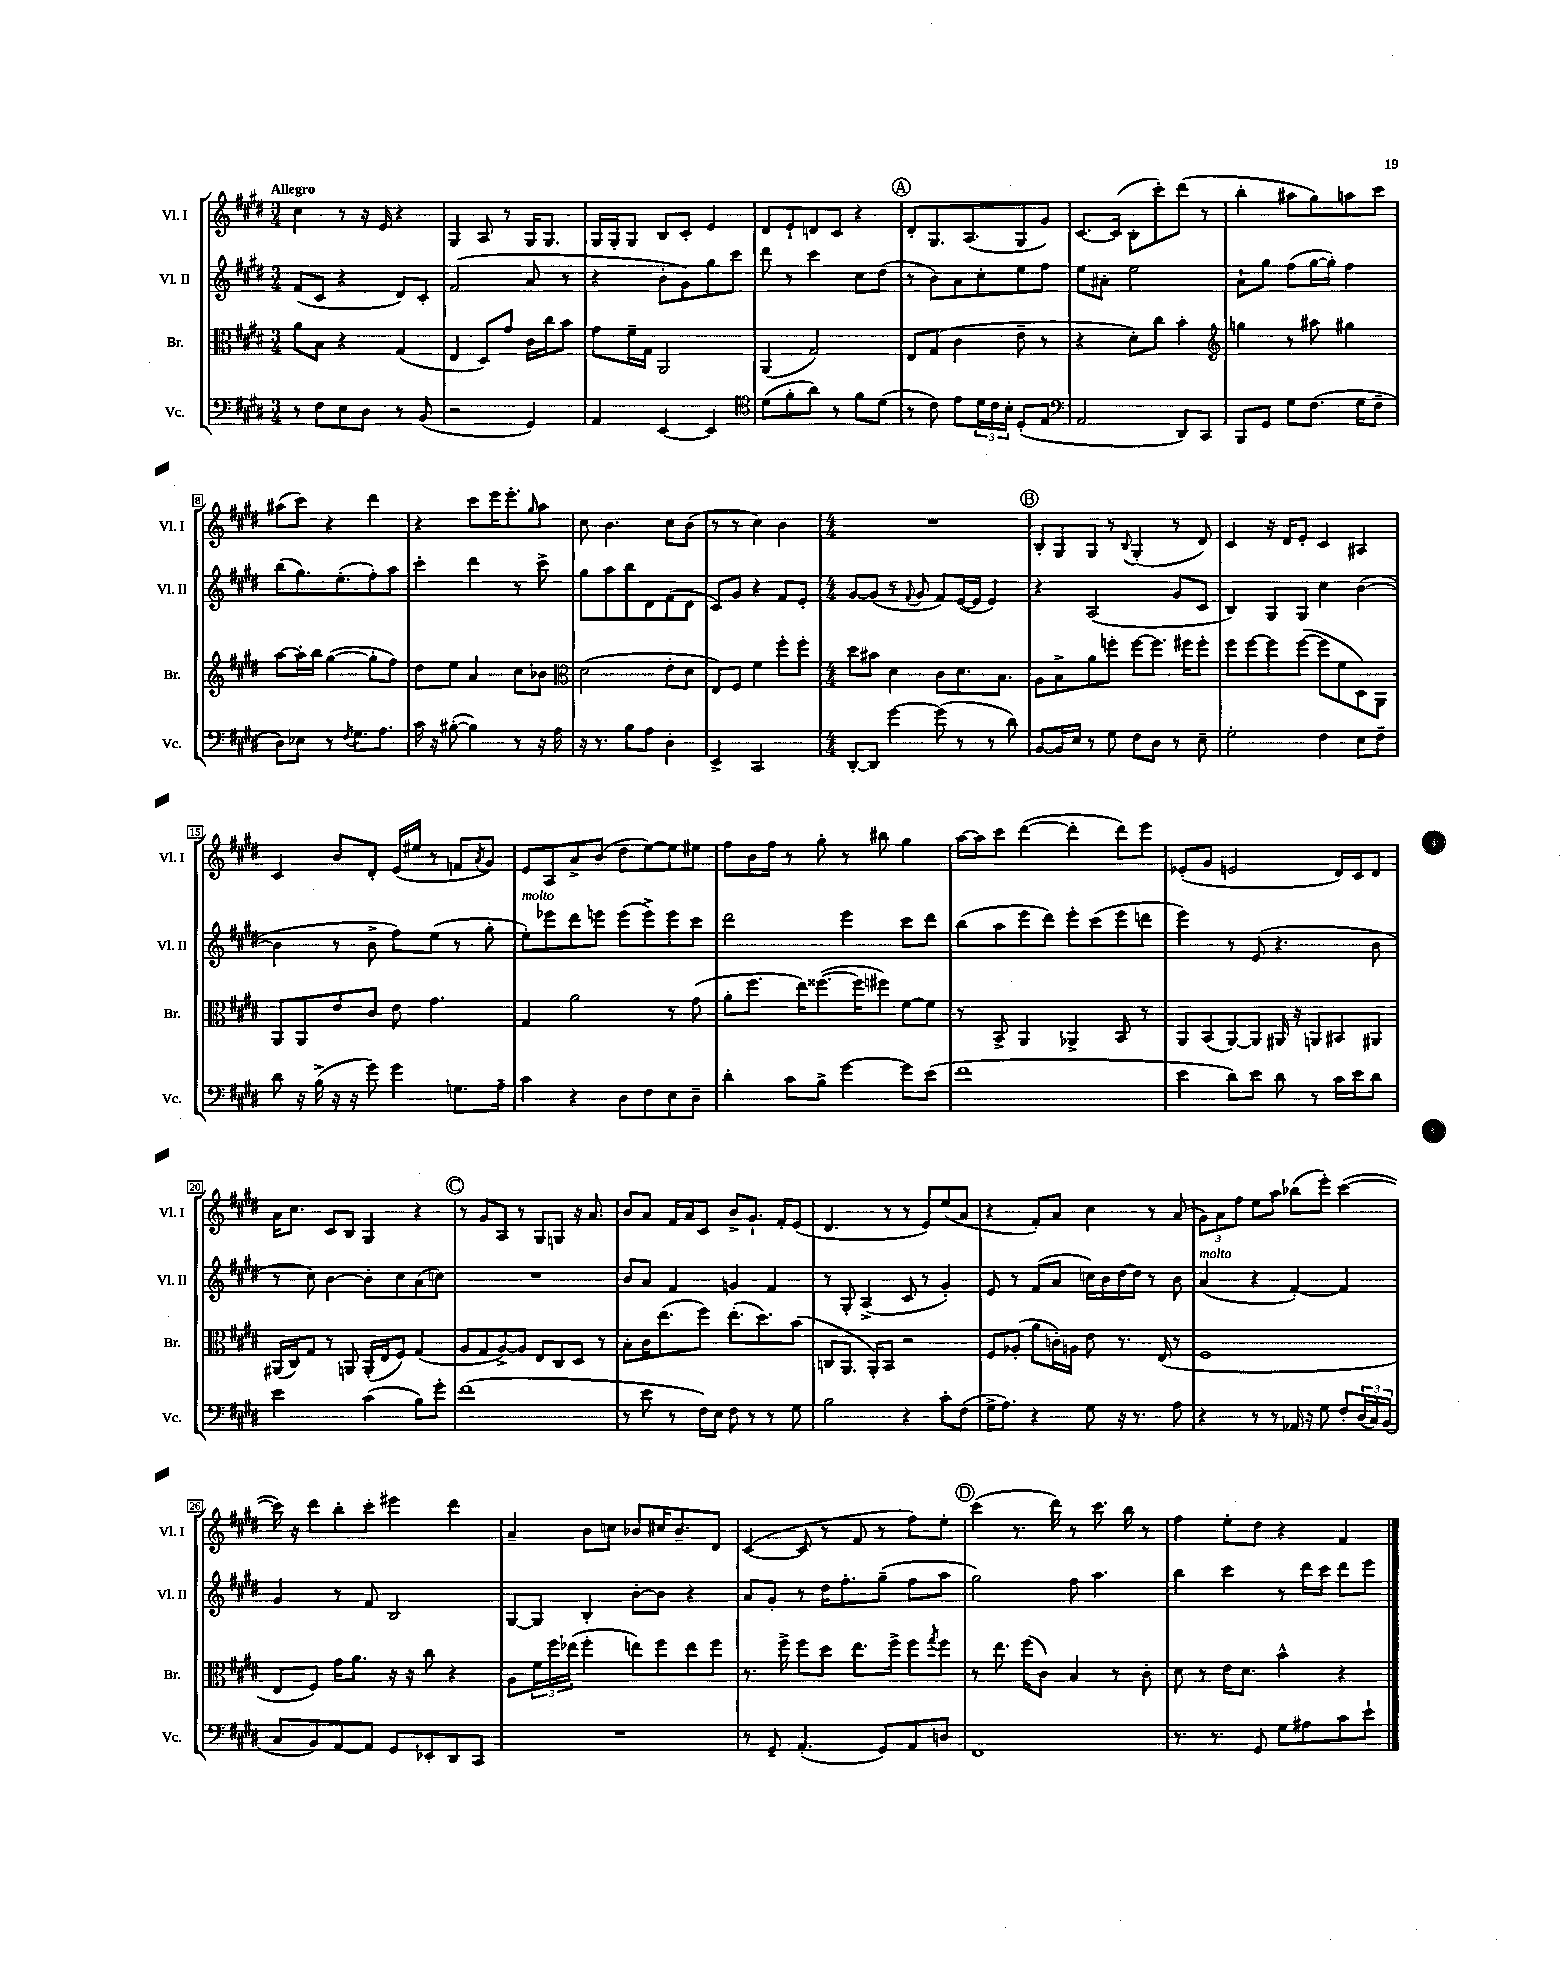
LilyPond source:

<<
\new StaffGroup <<
\new Staff = "s0" \with { instrumentName = "Vl. I" shortInstrumentName = "Vl. I" } {
    \clef treble \key e \major \numericTimeSignature \time 3/4 \tempo "Allegro"
    cis''4 r8 r16 e'16 r4 |
    gis4 a8 r8 gis16 gis8. |
    gis16 gis16-. gis8 b8 cis'8-. e'4 |
    dis'8 e'8-! d'8 cis'8 r4 |
    \mark \markup { \circle "A" } dis'8-. gis8. a8.( gis8 gis'8) |
    cis'8.~ cis'16( b8-. cis'''8-.) dis'''8( r8 |
    b''4-. ais''8 gis''8) a''8 cis'''8 |
    ais''8( cis'''8) r4 dis'''4 |
    r4 cis'''8 e'''16 e'''8.-. \grace { gis''16 } a''8 |
    cis''8 b'4. cis''8 b'8( |
    r8 r8 cis''4) b'4 |
    \numericTimeSignature \time 4/4 R1 |
    \mark \markup { \circle "B" } b8-. gis8 gis8 r8 \appoggiatura { b8 } gis4-.( r8 dis'8) |
    cis'4 r16 dis'16 e'8-. cis'4 ais4 |
    cis'4 b'8 dis'8-. e'16( eis''16 r8 f'8 \acciaccatura { a'8 } gis'8) |
    e'8 a8 a'8-> b'8( dis''8 e''8~) e''8 eis''8 |
    fis''8 b'16 fis''16 r8 gis''8-. r8 bis''8 gis''4 |
    a''16~ a''16 cis'''8 dis'''4~( dis'''4-. dis'''8) e'''8 |
    ees'8-.( gis'8 e'2 dis'16) cis'16 dis'8 |
    a'16 cis''8. cis'8 b8 gis4 r4 |
    \mark \markup { \circle "C" } r8 gis'8 a8 r8 gis8 g8 r16 a'8. |
    b'8 a'8 fis'16 a'16 cis'8 b'8-> gis'8.-! fis'16-. e'8( |
    dis'4. r8 r8 e'8) e''8( a'8 |
    r4 fis'8-.) a'8 cis''4 r8 a'8( |
    \tuplet 3/2 { gis'8) a'8 fis''8 } e''8 a''8 bes''8( e'''8-.) cis'''4~( |
    cis'''16) r16 dis'''8 b''8-. cis'''8-. eis'''4 dis'''4 |
    a'4-- b'8 c''8 bes'8 cis''16 bes'8.-- dis'8 |
    cis'4~( cis'8 r8 fis'8 r8 fis''8) e''8-. |
    \mark \markup { \circle "D" } cis'''4( r8. dis'''16) r8 cis'''8. b''16 r8 |
    fis''4 e''8-. dis''8 r4 fis'4 \bar "|." |
}
\new Staff = "s1" \with { instrumentName = "Vl. II" shortInstrumentName = "Vl. II" } {
    \clef treble \key e \major \numericTimeSignature \time 3/4
    fis'8( cis'8 r4 dis'8) cis'8-. |
    fis'2( a'8 r8 |
    r4 b'8-. gis'8) gis''8 cis'''8 |
    dis'''8 r8 cis'''4 cis''8 dis''8( |
    \mark \markup { \circle "A" } r8 b'8) a'8 cis''8-. e''8 fis''8 |
    e''8 ais'8-. e''2 |
    a'8-! gis''8 fis''8( gis''16~ gis''16-.) fis''4 |
    b''8( gis''8.) e''8.-.( fis''8-.) a''8 |
    cis'''4-. dis'''4 r8 cis'''8-> |
    gis''8 a''8 b''8 dis'8 fis'8( dis'8 |
    cis'8) gis'8 r4 fis'8 e'8-. |
    \numericTimeSignature \time 4/4 gis'8~ gis'8( r8 \appoggiatura { fis'8 } gis'8 fis'8) e'16~( e'16 e'4) |
    \mark \markup { \circle "B" } r4 a2( gis'8 cis'8 |
    b4) gis8 gis8 cis''4 b'4~( |
    b'4 r8 b'8-> fis''8) e''8( r8 gis''8-. |
    e''8-.^\markup { \italic "molto" }) ees'''8 dis'''8 e'''8 e'''8( e'''8->) e'''8 cis'''8 |
    dis'''2 e'''4 cis'''8 dis'''8 |
    b''8( a''8 e'''8 dis'''8) e'''8-. cis'''8( e'''8 d'''8 |
    e'''4) r8 e'8( r4. b'8 |
    r8 cis''8) b'4~ b'8-. cis''8 a'8( c''8) |
    \mark \markup { \circle "C" } R1 |
    b'8 a'8 fis'4 g'4 fis'4 |
    r8 gis8-. a4->( cis'8 r8 gis'4-.) |
    e'8 r8 fis'8( a'8 c''16) b'16 dis''16~ dis''16 r8 b'8 |
    a'4^\markup { \italic "molto" }( r4 fis'4~-.) fis'4 |
    gis'4 r8 fis'8 b2 |
    gis8~ gis8 b4-. b'8~-. b'8 r4 |
    a'8 gis'8-. r8 dis''16 fis''8.-. gis''8--( fis''8 a''8 |
    \mark \markup { \circle "D" } gis''2) fis''8 a''4. |
    b''4 cis'''4 r8 dis'''16 cis'''16 dis'''8 e'''8 \bar "|." |
}
\new Staff = "s2" \with { instrumentName = "Br." shortInstrumentName = "Br." } {
    \clef alto \key e \major \numericTimeSignature \time 3/4
    a'8 b8 r4 gis4( |
    e4 dis8) gis'8 cis'16 cis''16 b'8 |
    gis'8 fis'16-- gis16 a,2 |
    a,4( gis2) |
    \mark \markup { \circle "A" } e8 gis8( cis'4 e'8-- r8 |
    r4 dis'8-.) cis''8 b'4-. |
    \clef treble g''4 r8 ais''8 gis''4 |
    a''8~ a''16-. b''16 gis''4~( gis''8-. fis''8) |
    dis''8 e''8 a'4 cis''8 bes'8 |
    \clef alto dis'2( e'8-. dis'8 |
    e8) fis8 fis'4 fis''8-. fis''8-. |
    \numericTimeSignature \time 4/4 dis''8 bis'8 dis'4 cis'8 dis'8. b8. |
    \mark \markup { \circle "B" } a8 b8-> a'8 f''8-. f''8~ f''8. fis''16 fis''8-. |
    fis''8 fis''8~ fis''8 fis''8~( fis''8 fis'8 dis8) a,8 |
    a,8 a,8 e'8 cis'8 e'8 gis'4. |
    gis4 a'2 r8 gis'8( |
    a'8-. fis''8. e''16) fisis''8.~( fisis''16 fis''8) fis'8~ fis'8 |
    r8 b,8-> a,4 aes,4-> b,8 r8 |
    a,8 b,8( a,8~) a,8 ais,16 r16 a,8 bis,8 ais,8 |
    ais,16( cis16) gis8 r8 a,8 a,16-.( e16 fis8) gis4( |
    \mark \markup { \circle "C" } a8 gis8 a8~->) a8 e8 cis8 dis8 r8 |
    b8-. cis'16 e''8.( fis''8) e''8.-.( dis''8.) b'8( |
    c8 a,8. a,16-.) b,8 r2 |
    fis8 aes8-.( a'8 c'16-.) a16 e'8 r8. e16( r8 |
    fis1 |
    e8 fis8) gis'16 a'8. r16 r16 cis''8 r4 |
    a8 \tuplet 3/2 { fis'16 fis''16 ees''16( } fis''4-. e''8) fis''8 e''8 fis''8 |
    r8. fis''16-> fis''8 dis''8 e''8. fis''16-> fis''8 \acciaccatura { gis''8 } fis''8 |
    \mark \markup { \circle "D" } r8 e''8. fis''16( cis'8) b4 r8 cis'8-. |
    dis'8 r8 e'16 dis'8. b'4-^ r4 \bar "|." |
}
\new Staff = "s3" \with { instrumentName = "Vc." shortInstrumentName = "Vc." } {
    \clef bass \key e \major \numericTimeSignature \time 3/4
    r8 fis8 e8 dis8 r8 b,8( |
    r2 gis,4) |
    a,4 e,4~ e,4 |
    \clef tenor dis'8( fis'8-. a'8) r8 fis'8 dis'8( |
    \mark \markup { \circle "A" } r8 cis'8) e'8 \tuplet 3/2 { dis'16 cis'16 b16-. } dis8-.( e8 |
    \clef bass a,2 dis,8) cis,8 |
    b,,8 gis,8 gis8 fis8.( gis16 fis8-- |
    dis8) ees8 r8 \acciaccatura { fis8 } gis8. a8. |
    cis'16 r16 bis8~-.( bis4) r8 r16 a16 |
    r16 r8. b8 a8 dis4-. |
    e,4-> cis,2 |
    \numericTimeSignature \time 4/4 dis,8~-. dis,8 gis'4~ gis'8( r8 r8 dis'8) |
    \mark \markup { \circle "B" } b,8~ b,16 e16 r8 gis8 fis8 dis8 r8 e8-- |
    gis2-. fis4 e8 fis8-- |
    dis'8 r16 b16->( r16 r16 gis'8) gis'4 g8. a16-- |
    cis'4 r4 dis8 fis8 e8 dis8-- |
    dis'4-. cis'8 b8-> gis'4~ gis'8 e'8( |
    fis'1 |
    e'4 dis'8) e'8 dis'8 r8 cis'16 e'16 dis'8 |
    e'2 cis'4( b8) gis'8-. |
    \mark \markup { \circle "C" } fis'1( |
    r8 e'8 r8 fis16) e16 fis8 r8 r8 gis8 |
    b2 r4 cis'8-. fis8( |
    gis16-> a8.) r4 gis8 r16 r8. a8 |
    r4 r8 r8 aes,16 r16 gis8 fis8-. \tuplet 3/2 { dis16( cis16) b,16( } |
    cis8 b,8) a,8~ a,8 gis,8 ees,8-. dis,8 cis,8 |
    R1 |
    r8 gis,8-- a,4.-.( gis,8) a,8 d8 |
    \mark \markup { \circle "D" } fis,1 |
    r8. r8. gis,8 gis8 ais8 cis'8 e'8-! \bar "|." |
}
>>
>>
\layout { \context { \Score \override BarNumber.stencil = #(make-stencil-boxer 0.1 0.3 ly:text-interface::print) } }
